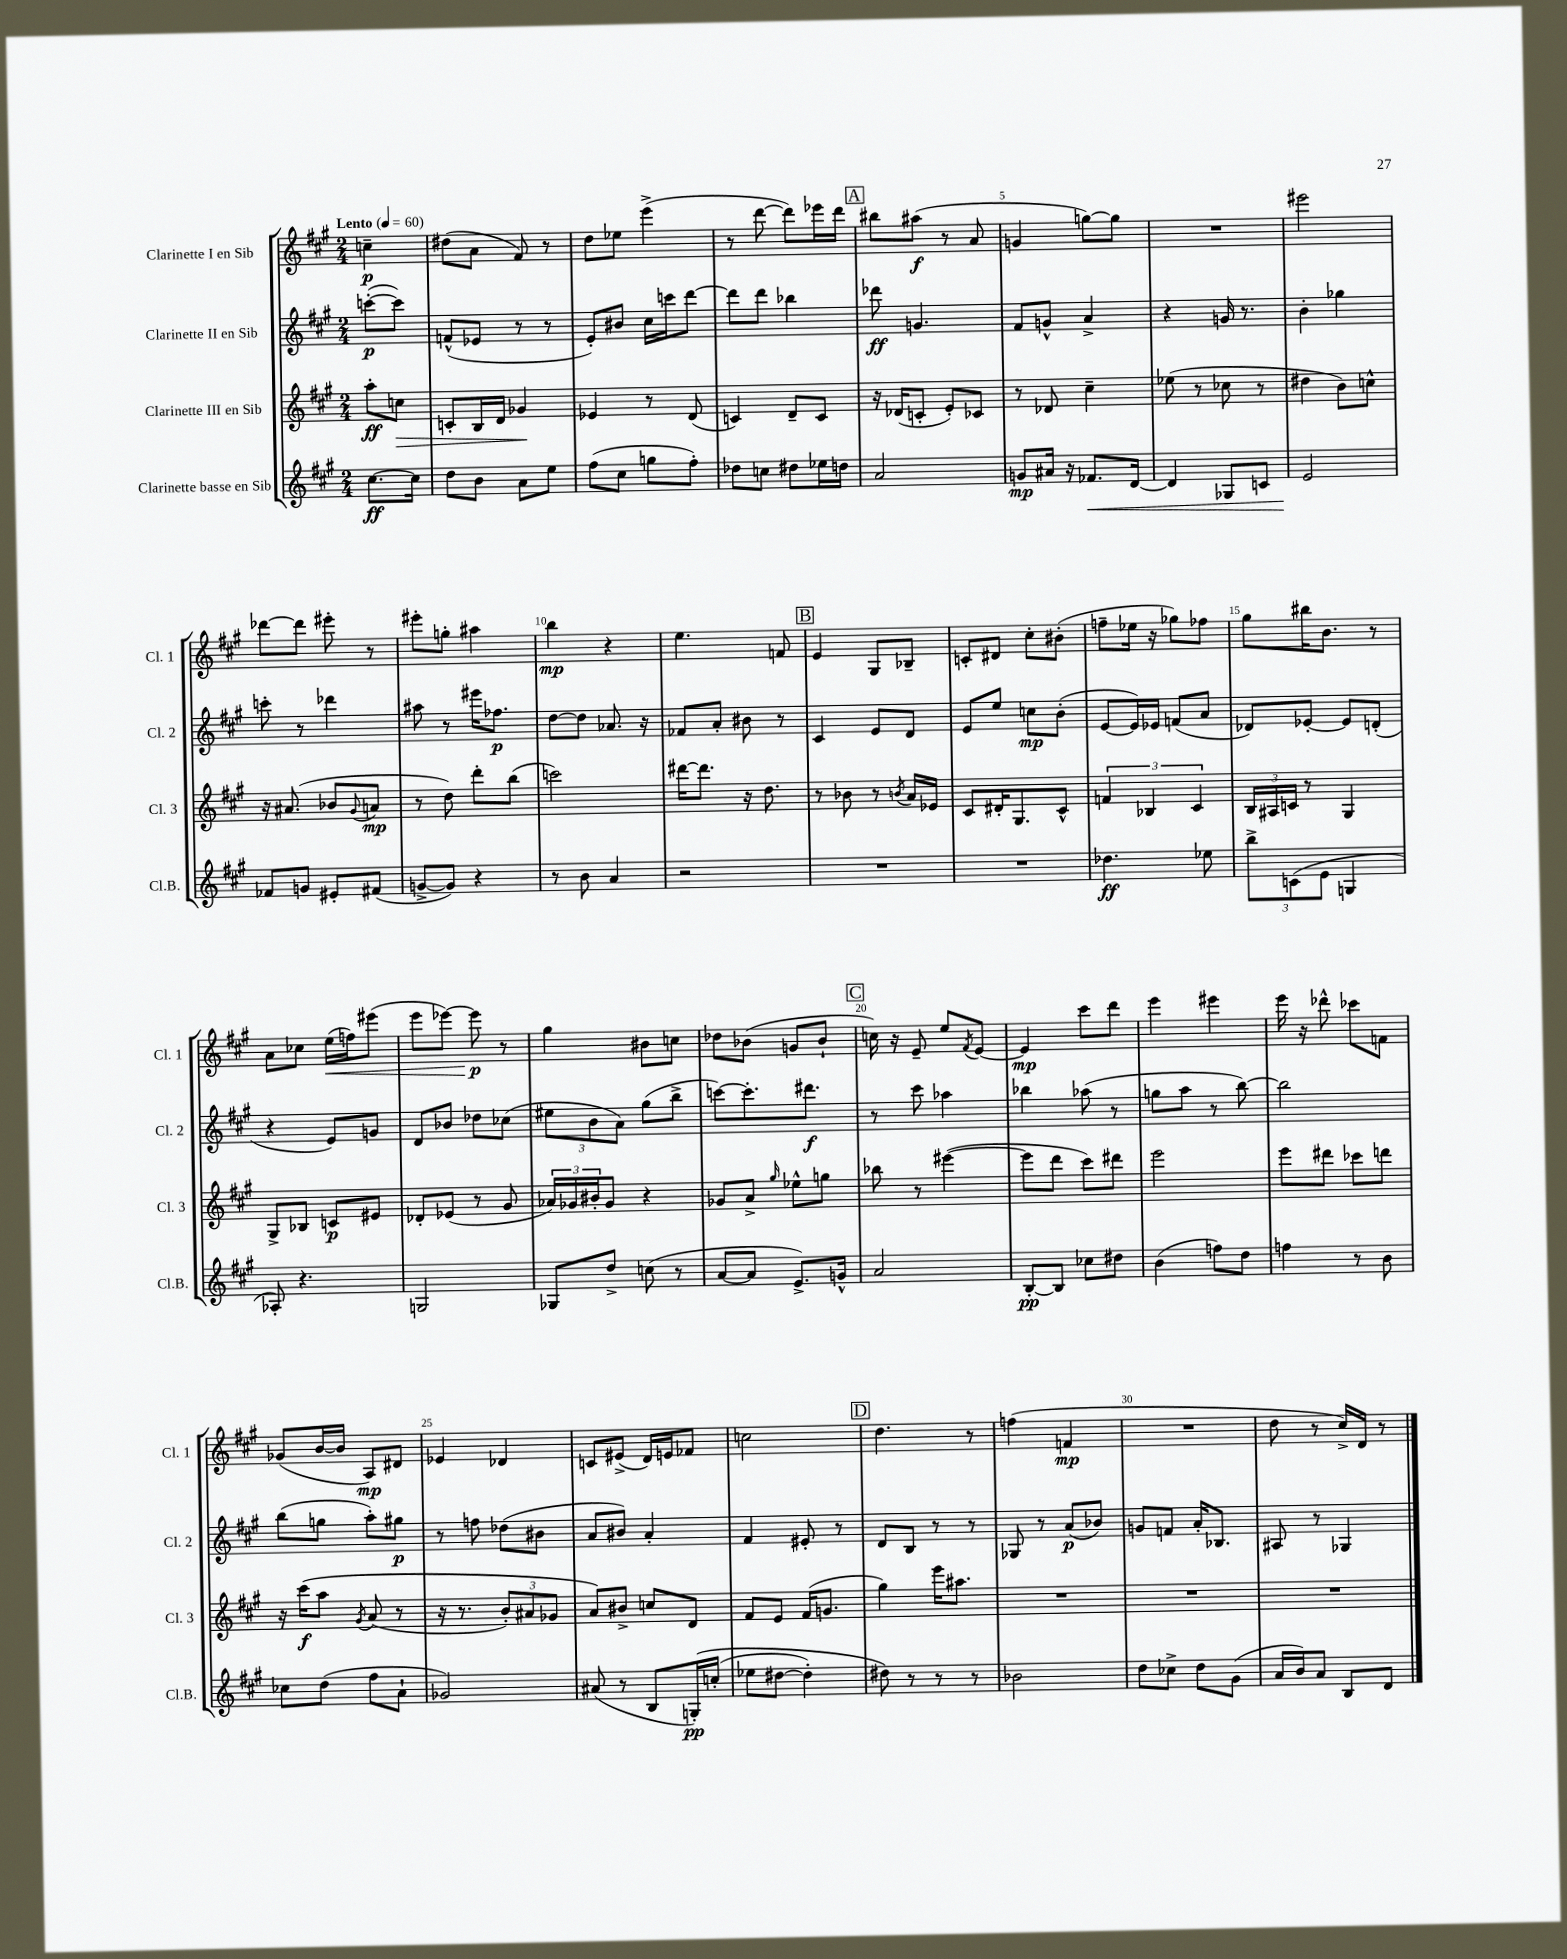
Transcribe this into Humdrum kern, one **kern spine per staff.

**kern	**kern	**kern	**kern
*staff4	*staff3	*staff2	*staff1
*clefG2	*clefG2	*clefG2	*clefG2
*k[f#c#g#]	*k[f#c#g#]	*k[f#c#g#]	*k[f#c#g#]
*M2/4	*M2/4	*M2/4	*M2/4
*MM60	*MM60	*MM60	*MM60
[8.cc#\L	8aa'\L	([8ccc'\L	4cc~\
.	8cc\J	8ccc\]J)	.
16cc#\]Jk	.	.	.
=	=	=	=
8dd\L	8c'/L	(8f^^/L	(8dd#\L
8b\J	16B/L	8e-/J	8a\J
.	16d/JJ	.	.
8a\L	4g-/	8r	8f#/)
8ee\J	.	8r	8r
=	=	=	=
(8ff#\L	4e-/	8e'/L)	8dd\L
8cc#\J	.	8b#/J	8ee-\J
8gg\L	8r	16cc#\LL	(4eee^\
.	.	16ccc\J	.
8ff#'\J)	(8d/	[8ddd\J	.
=	=	=	=
8dd-\L	4c/)	8ddd\]L	8r
8cc\J	.	8ddd\J	[8ddd\
8dd#\L	8d~/L	4bb-\	8ddd\]L)
16ee-\L	8c/J	.	16eee-\L
16dd\JJ	.	.	16ddd\JJ
=	=	=	=
2a/	16r	8ddd-\	8bb#\L
.	(16d-/LK	.	.
.	8c'/J	4.g/	(8aa#\J
.	8e'/L)	.	8r
.	8c-/J	.	8a/
=	=	=	=
8g/L	8r	8f#/L	4g/
16a#/Jk	8d-/	8g^^/J	.
16r	.	.	.
8.f-/L	4cc#~\	4a^/	[8gg\L)
.	.	.	8gg\]J
[16d/Jk	.	.	.
=	=	=	=
4d/]	(8ee-\	4r	2r
.	8r	.	.
8G-/L	8cc-\	16g/	.
.	.	8.r	.
8c/J	8r	.	.
=	=	=	=
2e/	4dd#\	4b'\	2eee#\
.	8b\L)	4gg-\	.
.	8cc^^\J	.	.
=	=	=	=
8f-/L	16r	8ccc'\	[8ddd-\L
.	(8.a#/	.	.
8g/J	.	8r	8ddd-\]J
8e#'/L	8b-/L	4ddd-\	8eee#'\
.	8qqg#/	.	.
(8f#/J	8a/J	.	8r
=	=	=	=
[8g^/L	8r	8aa#\	8eee#'\L
8g/]J)	8dd\)	8r	8gg'\J
4r	8ddd'\L	16eee#\LK	4aa#\
.	.	8.ff-\J	.
.	(8bb\J	.	.
=	=	=	=
8r	2ccc\)	[8dd\L	4bb\
8b\	.	8dd\]J	.
4a/	.	8.a-/	4r
.	.	16r	.
=	=	=	=
2r	[16ddd#\LK	8f-/L	4.ee\
.	8.ddd#\]J	.	.
.	.	8a'/J	.
.	16r	8b#\	.
.	8.dd\	.	.
.	.	8r	8f/
=	=	=	=
2r	8r	4c#/	4e/
.	8b-\	.	.
.	8r	8e/L	8G#/L
.	8qb/	.	.
.	16a/LL	8d/J	8B-~/J
.	16e-/JJ	.	.
=	=	=	=
2r	8c#/L	8e/L	8c'/L
.	16d#'/K	8ee/J	8d#/J
.	8.G#/	.	.
.	.	8cc\L	8cc#'\L
.	8c#^^/J	(8b'\J	(8b#'\J
=	=	=	=
4.dd-\	6f/	[8e/L	8ff~\L
.	.	16e/]L)	16ee-\Jk
.	6B-/	.	.
.	.	16e-/JJ	16r
.	.	(8f/L	8gg-\L)
.	6c#/	.	.
8ee-\	.	8a/J	8ff-\J
=	=	=	=
12bb^\L	24B/LL	8d-/L)	8gg#\L
.	24A#/	.	.
(12c\	24c/JJ	.	.
.	8r	[8e-'/J	16bb#\K
12e\J	.	.	.
.	.	.	8.b\J
4G/	4G#/	8e-/]L	.
.	.	(8d'/J	8r
=	=	=	=
8A-'/)	8G#^/L	4r	8a\L
4.r	8B-/J	.	8cc-\J
.	8c/L	8e/L)	(16ee\LL
.	.	.	16ff\J)
.	8e#/J	8g/J	(8eee#\J
=	=	=	=
2G/	8d-'/L	8d/L	8eee\L
.	(8e-/J	8b-/J	[8eee-\J)
.	8r	8dd-\L	8eee-\]
.	8g#/	(8cc-\J	8r
=	=	=	=
8G-/L	24a-/LL)	12ee#\L	4gg#\
.	24g-/	.	.
.	24b#'/J	12b\	.
8dd^/J	8g-/J	.	.
.	.	12a\J)	.
(8cc\	4r	(8gg#\L	8b#\L
8r	.	8bb^\J	8cc\J
=	=	=	=
[8a/L	8g-/L	[8ccc\L)	8dd-\L
8a/]J	8a^/J	8.ccc'\]	(8b-\J
.	16qqgg#/	.	.
8.e^/L)	8ee-^^\L	.	8g/L
.	.	8.ddd#\J	.
.	8gg\J	.	8b-`/J
16g^^/Jk	.	.	.
=	=	=	=
2a/	8bb-\	8r	16cc\)
.	.	.	16r
.	8r	8ccc#\	8e~/
.	([4eee#\	4aa-\	8ee/L
.	.	.	8qf#/
.	.	.	[8e/J
=	=	=	=
[8B'/L	8eee#\]L	4bb-\	4e/]
8B/]J	8ddd\J	.	.
8cc-\L	8ccc#\L)	(8aa-\	8ccc#\L
8dd#\J	8ddd#\J	8r	8ddd\J
=	=	=	=
(4b\	2eee\	8gg\L	4eee\
.	.	8aa\J	.
8ff\L)	.	8r	4eee#\
8dd\J	.	[8bb\)	.
=	=	=	=
4ff\	8eee\L	2bb\]	16eee\
.	.	.	16r
.	8ddd#\J	.	8ddd-^^\
8r	8ccc-\L	.	8ccc-\L
8b\	8ddd\J	.	8f\J
=	=	=	=
8cc-\L	16r	(8bb\L	(8g-/L
.	&(16ccc#\LK	.	.
(8dd\J	8aa\J	8gg\J	[16b/L
.	.	.	16b/]JJ
.	8qg#/	.	.
8ff#\L	(8a/	8aa'\L)	8A/L)
8a`\J	8r	8gg#\J	8d#/J
=	=	=	=
2g-/)	16r	8r	4e-/
.	8.r	.	.
.	.	8ff\	.
.	12b'/L)	(8dd-\L	4d-/
.	12a#/	.	.
.	.	8b#\J	.
.	12g-/J	.	.
=	=	=	=
(8a#/	8a/L&)	8a/L	8c/L
8r	8b#^/J	8b#/J)	(8e#^/J
8B/L	8cc/L	4a'/	16d/LL)
.	.	.	16e/J
&(16G'/L)	8d/J	.	8f-/J
(16cc'/JJ	.	.	.
=	=	=	=
8ee-\L	8f#/L	4f#/	2cc\
[8dd#\J	8e/J	.	.
4dd#'\])	(16f#/LK	8e#'/	.
.	8.g/J	.	.
.	.	8r	.
=	=	=	=
8dd#\&)	4gg#\)	8d/L	4.dd\
8r	.	8B/J	.
8r	16eee\LK	8r	.
.	8.aa#\J	.	.
8r	.	8r	8r
=	=	=	=
2b-\	2r	8G-/	(4ff\
.	.	8r	.
.	.	(8a/L	4f/
.	.	8b-/J)	.
=	=	=	=
8dd\L	2r	8g/L	2r
8cc-^\J	.	8f/J	.
8dd\L	.	16a'/LK	.
.	.	8.B-/J	.
(8g#\J	.	.	.
=	=	=	=
16a/LL	2r	8A#/	8dd\
16b/J)	.	.	.
8a/J	.	8r	8r
8B/L	.	4G-/	16cc#^/LL)
.	.	.	16d/JJ
8d/J	.	.	8r
==	==	==	==
*-	*-	*-	*-
